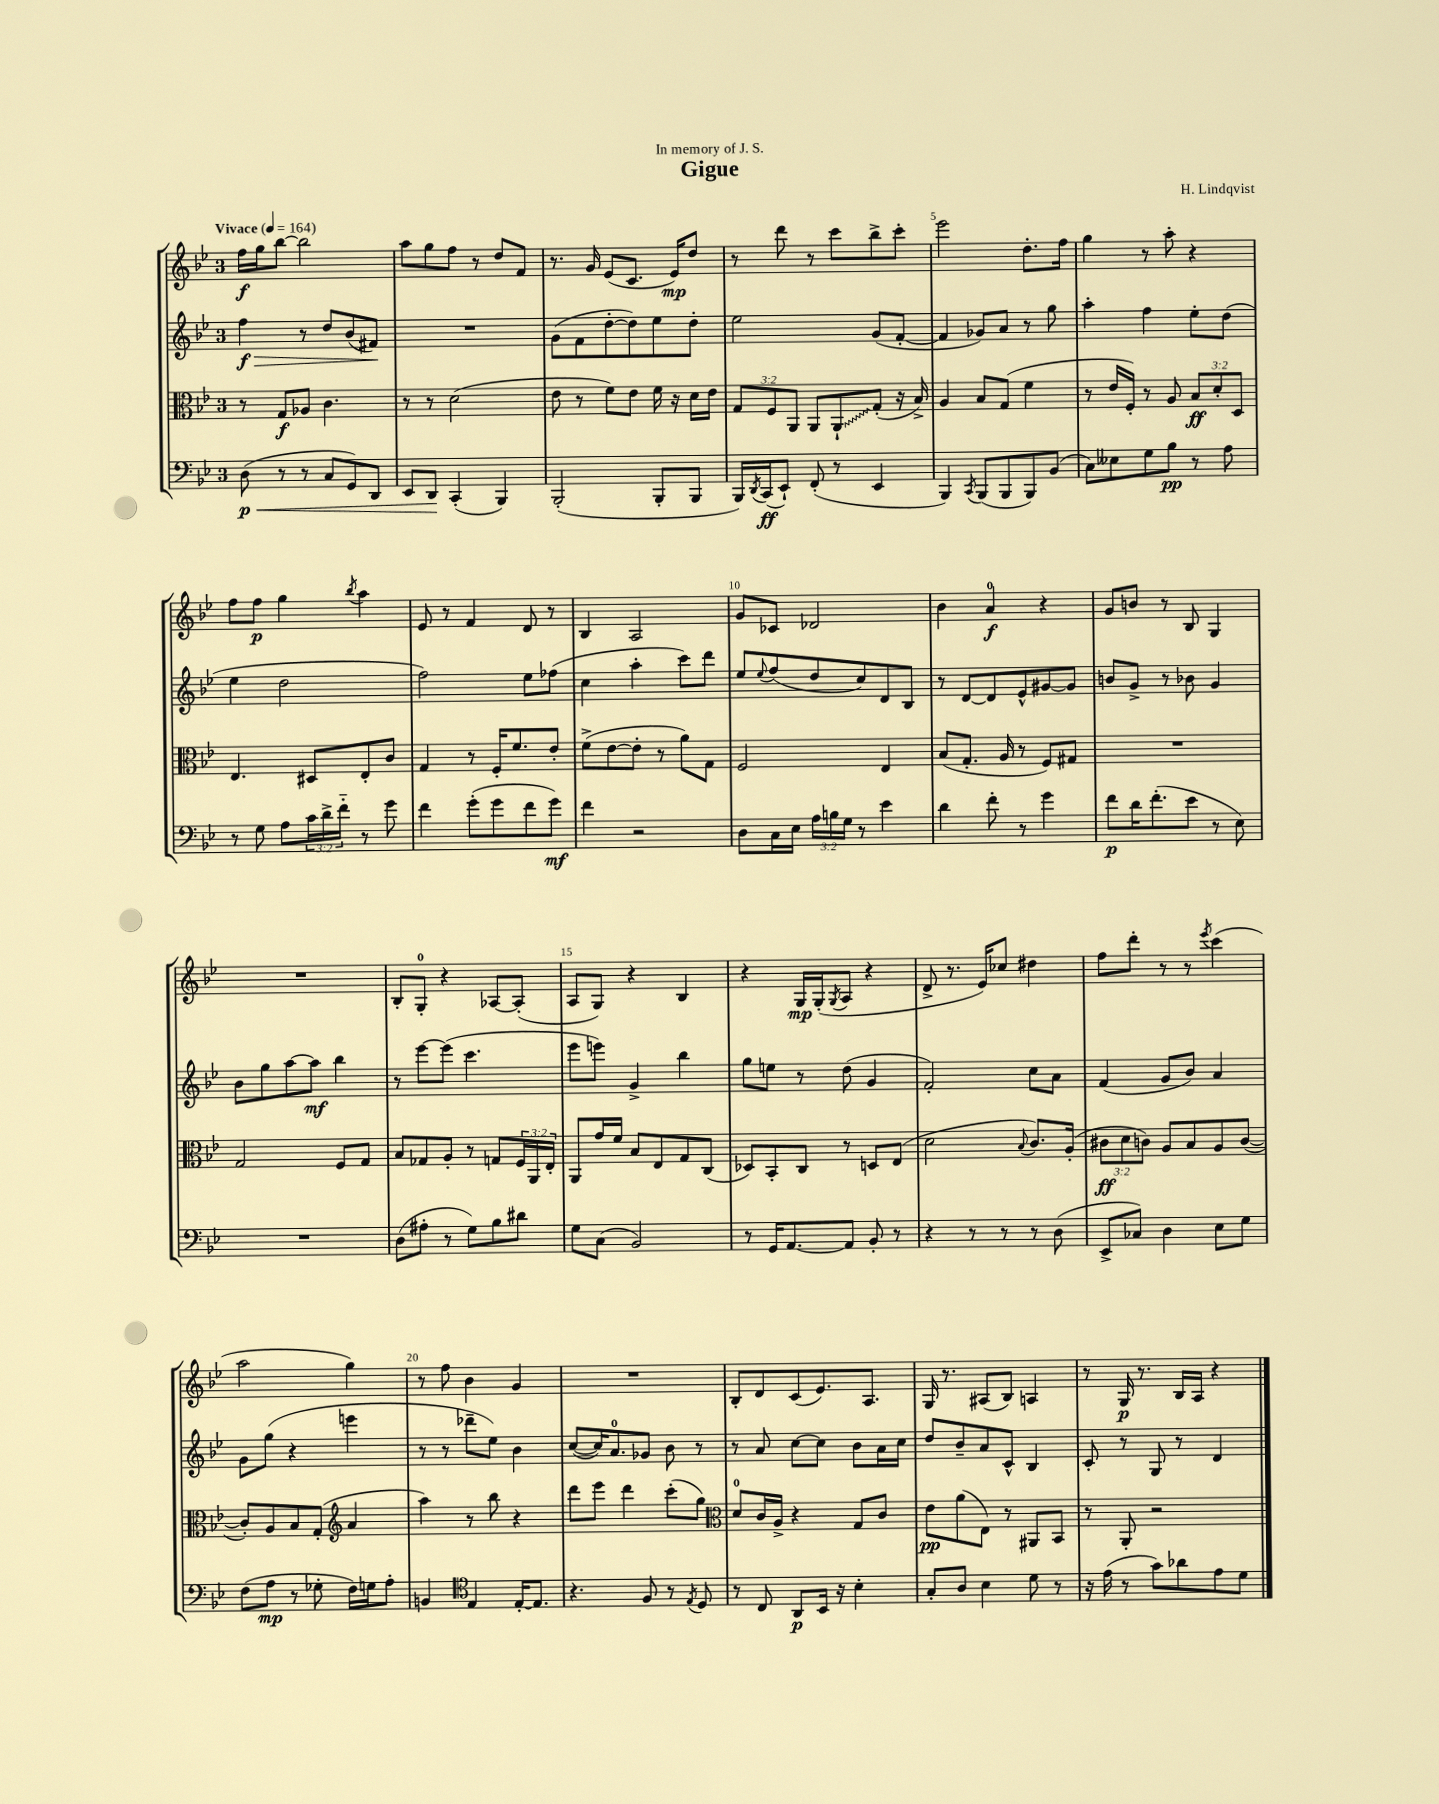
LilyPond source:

\header { title = "Gigue" composer = "H. Lindqvist" dedication = "In memory of J. S." }
<<
\new StaffGroup <<
\new Staff = "s0" {
    \clef treble \key bes \major \once \override Staff.TimeSignature.style = #'single-digit \time 3/4 \tempo "Vivace" 4 = 164
    f''16\f g''16 bes''8~ bes''2 |
    a''8 g''8 f''8 r8 d''8 f'8 |
    r8. g'16 ees'8( c'8. ees'16\mp) d''8 |
    r8 d'''8 r8 c'''8 bes''8-> c'''8-. |
    ees'''2 d''8.-. f''16 |
    g''4 r8 a''8-. r4 |
    f''8 f''8\p g''4 \acciaccatura { bes''8 } a''4 |
    ees'8 r8 f'4 d'8 r8 |
    bes4 a2 |
    g'8 ces'8 des'2 |
    bes'4 a'4-0\f r4 |
    g'8 b'8 r8 bes8 g4 |
    R2. |
    bes8-. g8-0-. r4 aes8~ aes8-.( |
    a8 g8) r4 bes4 |
    r4 g16\mp g16-.( \acciaccatura { g8 } a8 r4 |
    d'8-> r8. ees'16) ces''8 dis''4 |
    f''8 d'''8-. r8 r8 \acciaccatura { ees'''8 } c'''4( |
    a''2 g''4) |
    r8 f''8 bes'4 g'4 |
    R2. |
    bes8-. d'8 c'8( ees'8.) a8. |
    g16 r8. ais8( bes8) a4 |
    r8 g16\p r8. bes16 a16 r4 \bar "|." |
}
\new Staff = "s1" {
    \clef treble \key bes \major \once \override Staff.TimeSignature.style = #'single-digit \time 3/4
    f''4\f\> r8 d''8 bes'8( fis'8\!) |
    R2. |
    g'8( f'8 d''8~-. d''8) ees''8 d''8-. |
    ees''2 g'8( f'8~-. |
    f'4 ges'8) a'8 r8 g''8 |
    a''4-. f''4 ees''8-. d''8( |
    ees''4 d''2 |
    f''2) ees''8 fes''8( |
    c''4 a''4-. c'''8) d'''8 |
    ees''8 \appoggiatura { ees''8 } f''8( d''8 c''8) d'8 bes8 |
    r8 d'8~ d'8 ees'8-^ gis'8~ gis'8 |
    b'8 g'8-> r8 bes'8 g'4 |
    bes'8 g''8 a''8~ a''8\mf bes''4 |
    r8 ees'''8~ ees'''8( c'''4. |
    ees'''8 e'''8) g'4-> bes''4 |
    g''8 e''8 r8 d''8( g'4 |
    f'2-.) c''8 a'8 |
    f'4( g'8 bes'8) a'4 |
    g'8 g''8( r4 e'''4 |
    r8 r8 des'''8-- ees''8) bes'4 |
    c''8~( c''16) a'8.-0 ges'8 bes'8 r8 |
    r8 a'8 c''8~ c''8 bes'8 a'16 c''16 |
    d''8 bes'8-- a'8 c'8-^ bes4 |
    c'8-. r8 g8 r8 d'4 \bar "|." |
}
\new Staff = "s2" {
    \clef alto \key bes \major \once \override Staff.TimeSignature.style = #'single-digit \time 3/4 \override Staff.TupletNumber.text = #tuplet-number::calc-fraction-text
    r8 g8\f aes8 c'4. |
    r8 r8 d'2( |
    ees'8 r8 f'8) ees'8 f'16 r16 d'16 ees'16 |
    \tuplet 3/2 { g8 f8 a,8 } a,8 \once \override Glissando.style = #'zigzag a,8-!\glissando g8-.( r16 bes16->) |
    a4 bes8 g8( f'4 |
    r8 ees'16 f16-.) r8 a8 \tuplet 3/2 { bes8\ff d'8-. d8 } |
    ees4. dis8 ees8-. c'8 |
    g4 r8 f16-. f'8. ees'8-. |
    f'8->( ees'8~ ees'8-. r8 a'8) g8 |
    f2 ees4 |
    bes8( g8.-. a16 r8 f8) gis8 |
    R2. |
    g2 f8 g8 |
    bes8 ges8 a8-. r8 g8 \tuplet 3/2 { f16 a,16 ees16-. } |
    a,8 g'16 f'16 bes8 ees8 g8 c8( |
    des8) bes,8-. c8 r8 d8 ees8( |
    d'2 \appoggiatura { bes8 } c'8.) a16-.( |
    \tuplet 3/2 { cis'8\ff d'8 c'8) } a8 bes8 a8 c'8~( |
    c'8-.) a8 bes8 g8-.( \clef treble a'4 |
    a''4) r8 bes''8 r4 |
    d'''8 ees'''8 d'''4 c'''8-.( g''8) |
    \clef alto d'8-0 c'16 a16-> r4 g8 c'8 |
    ees'8\pp a'8( ees8) r8 ais,8 bes,8 |
    r8 a,8-. r2 \bar "|." |
}
\new Staff = "s3" {
    \clef bass \key bes \major \once \override Staff.TimeSignature.style = #'single-digit \time 3/4 \override Staff.TupletNumber.text = #tuplet-number::calc-fraction-text
    d8\p\<( r8 r8 c8 g,8) d,8 |
    ees,8 d,8\! c,4-.( bes,,4) |
    bes,,2-.( bes,,8-. bes,,8 |
    bes,,16) \acciaccatura { d,8 } c,16\ff( ees,8-!) f,8-.( r8 ees,4 |
    bes,,4) \acciaccatura { c,8 } bes,,8( bes,,8 bes,,8) bes,8( |
    c8) eeses8 g8 bes8\pp r8 a8 |
    r8 g8 a8 \tuplet 3/2 { c'16 d'16-> f'16-_ } r8 g'8 |
    f'4 g'8-.( g'8 f'8 g'8\mf) |
    f'4 r2 |
    d8 c16 ees16 \tuplet 3/2 { a16 b16 g16 } r8 ees'4 |
    d'4 f'8-. r8 g'4 |
    f'8\p d'16 f'8.-.( ees'8 r8 ees8) |
    R2. |
    d8( ais8-. r8 g8) bes8 dis'8 |
    g8 c8( bes,2) |
    r8 g,16 a,8.~ a,8 bes,8-. r8 |
    r4 r8 r8 r8 d8( |
    ees,8-> ces8) d4 ees8 g8 |
    f8( a8\mp r8 ges8-. f16) g16 a8-. |
    b,4 \clef tenor ees4 ees16~-. ees8. |
    r4. f8 r8 \acciaccatura { ees8 } d8 |
    r8 c8 a,8\p bes,16 r16 bes4-. |
    g8-. a8 bes4 d'8 r8 |
    r16 ees'16( r8 g'8) aes'8 ees'8 d'8 \bar "|." |
}
>>
>>
\layout { \context { \Score \override BarNumber.break-visibility = ##(#f #t #t) barNumberVisibility = #(every-nth-bar-number-visible 5) } }
